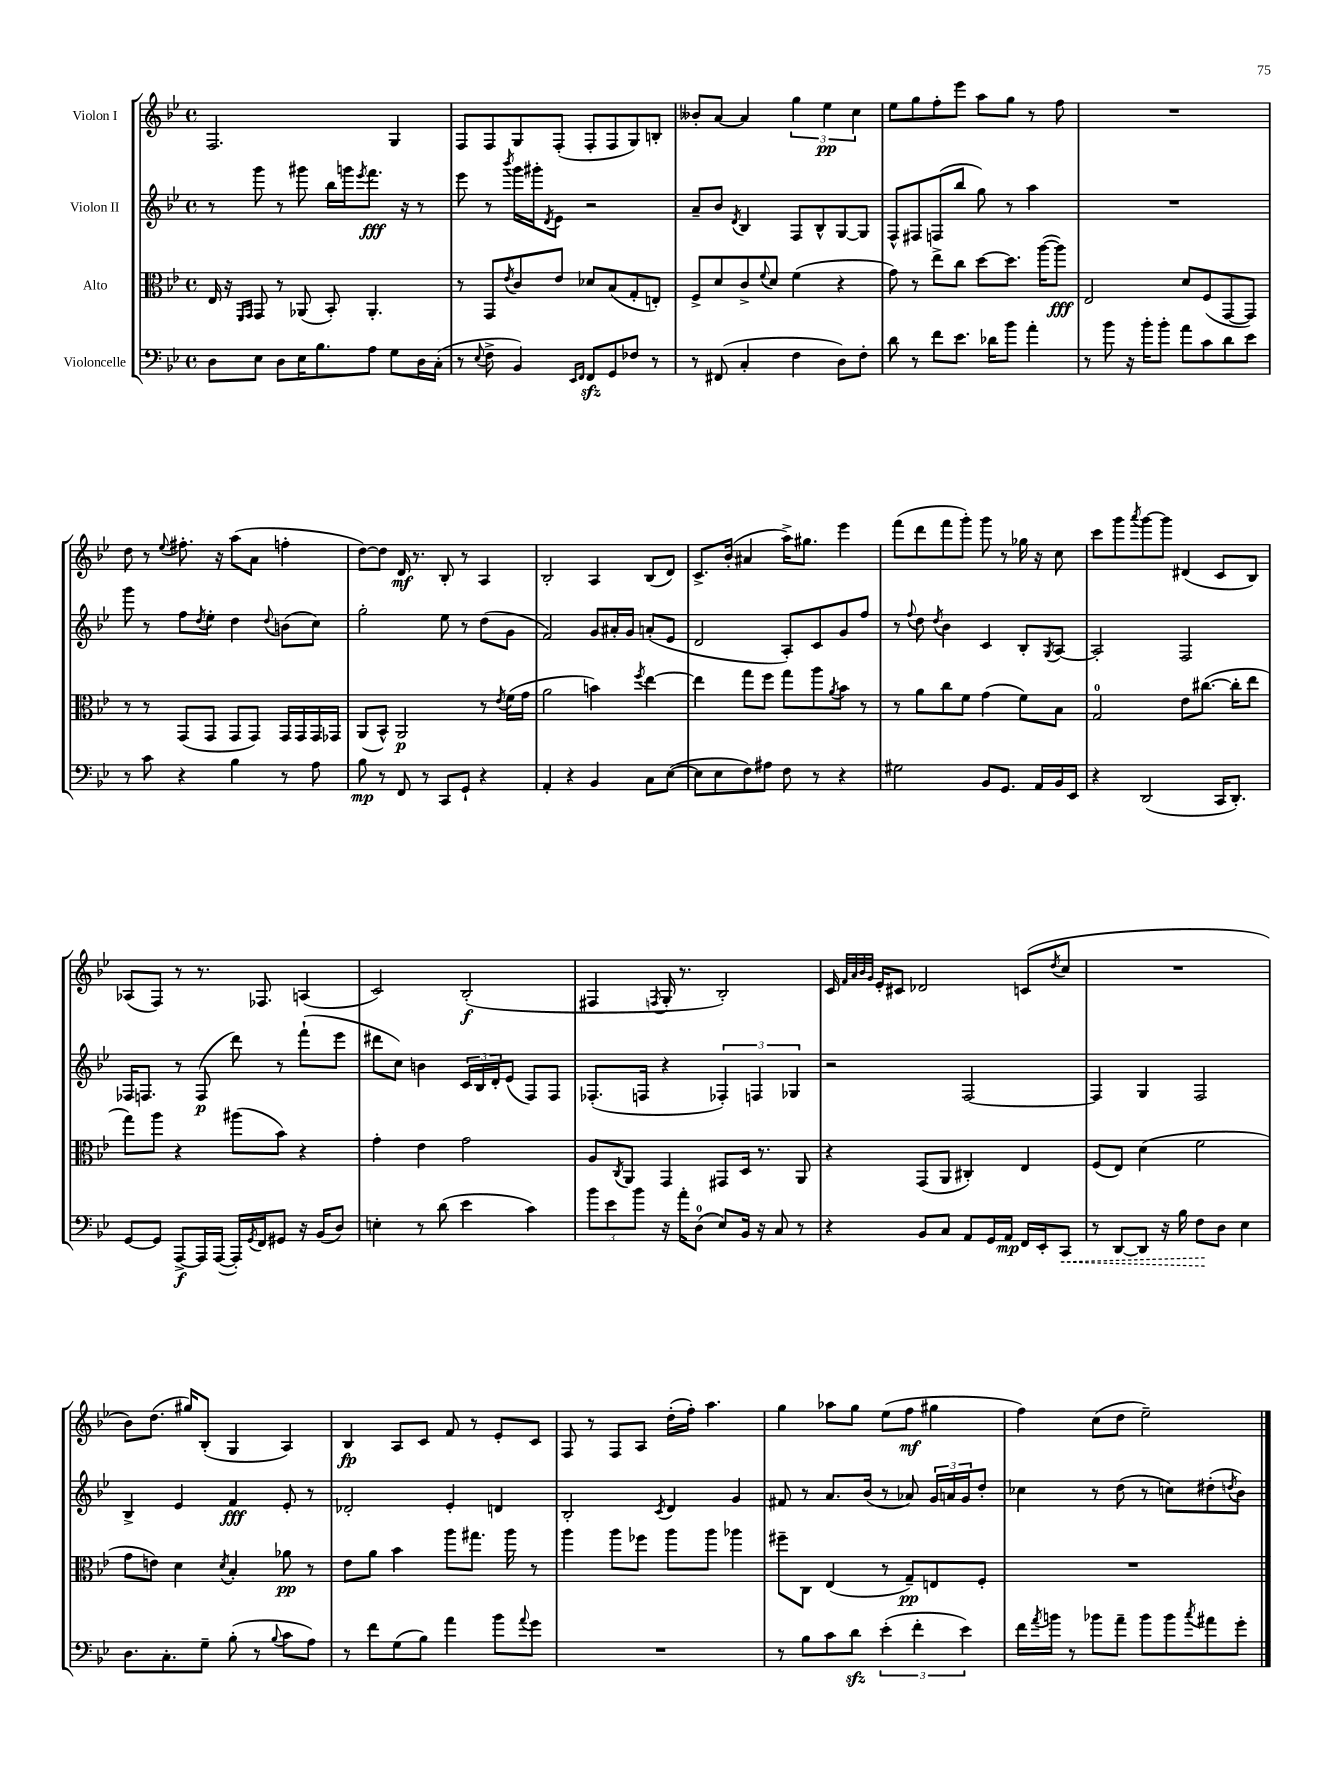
<<
\new StaffGroup <<
\new Staff = "s0" \with { instrumentName = "Violon I" } {
    \clef treble \key bes \major \defaultTimeSignature \time 4/4
    f2. g4 |
    f8 f8 g8 f8-.( f8-. f8 g8) b8-. |
    beses'8-. a'8~ a'4 \tuplet 3/2 { g''4 ees''4\pp c''4 } |
    ees''8 g''8 f''8-. ees'''8 a''8 g''8 r8 f''8 |
    R1 |
    d''8 r8 \appoggiatura { ees''8 } fis''8.-. r16 a''8( a'8 f''4-. |
    d''8~) d''8 d'16\mf r8. bes8-. r8 a4 |
    bes2-. a4 bes8( d'8) |
    c'8.-> bes'16-.( ais'4 a''16->) gis''8. ees'''4 |
    f'''8( d'''8 f'''8 g'''8-.) g'''8 r8 ges''16 r16 c''8 |
    c'''8 g'''8 \acciaccatura { a'''8 } g'''8~ g'''8 dis'4( c'8 bes8) |
    aes8( f8) r8 r8. fes8. a4( |
    c'2) bes2-.\f( |
    fis4 \acciaccatura { f8 } g16-. r8. bes2-.) |
    c'16 \grace { f'32 a'32 bes'32 g'32 } ees'16-. cis'8 des'2 c'8( \acciaccatura { d''8 } c''8 |
    R1 |
    bes'8) d''8.( gis''16) bes8-.( g4 a4) |
    bes4\fp a8 c'8 f'8 r8 ees'8-. c'8 |
    f8 r8 f8 a8 d''16-.( f''16-.) a''4. |
    g''4 aes''8 g''8 ees''8( f''8\mf gis''4 |
    f''4) c''8( d''8 ees''2--) \bar "|." |
}
\new Staff = "s1" \with { instrumentName = "Violon II" } {
    \clef treble \key bes \major \defaultTimeSignature \time 4/4
    r8 g'''8 r8 gis'''8 bes''16 g'''16 \acciaccatura { ees'''8 } f'''8.\fff r16 r8 |
    ees'''8 r8 \acciaccatura { bes'''8 } g'''16 gis'''16-. \acciaccatura { d'8 } ees'8 r2 |
    a'8-- bes'8 \acciaccatura { d'8 } bes4 f8 bes8-^ g8~ g8 |
    f8-^ fis8 f8( bes''8 g''8) r8 a''4 |
    R1 |
    g'''8 r8 f''8 \acciaccatura { d''8 } ees''8-. d''4 \appoggiatura { d''8 } b'8( c''8) |
    g''2-. ees''8 r8 d''8( g'8 |
    f'2) g'8 ais'16-. g'16 a'8-.( ees'8 |
    d'2 a8-.) c'8 g'8 f''8 |
    r8 \appoggiatura { f''8 } d''8 \acciaccatura { d''8 } bes'4 c'4 bes8-. \acciaccatura { g8 } a8~ |
    a2-. f2 |
    fes16 f8. r8 f8\p( d'''8) r8 f'''8-!( ees'''8 |
    dis'''8 c''8) b'4 \tuplet 3/2 { c'16 bes16 d'16-. } ees'8( f8) f8 |
    fes8.-.( f16 r4 \tuplet 3/2 { fes4-.) f4 ges4 } |
    r2 f2~ |
    f4 g4 f2 |
    bes4-> ees'4 f'4\fff ees'8-. r8 |
    des'2-. ees'4-. d'4 |
    bes2-. \acciaccatura { c'8 } d'4 g'4 |
    fis'8 r8 a'8. bes'16( r8 aes'8) \tuplet 3/2 { g'16 a'16 g'16 } d''8-. |
    ces''4 r8 d''8( r8 c''8) dis''8-.( \acciaccatura { d''8 } bes'8) \bar "|." |
}
\new Staff = "s2" \with { instrumentName = "Alto" } {
    \clef alto \key bes \major \defaultTimeSignature \time 4/4
    ees16 r16 \grace { f,16 g,16 } g,8 r8 aes,8( bes,8-.) aes,4.-. |
    r8 g,8 \acciaccatura { ees'8 } c'8 ees'8 des'8 bes8( g8-. e8-.) |
    f8-> d'8 c'8-> \appoggiatura { f'8 } d'8 f'4( r4 |
    g'8) r8 ees''8-> c''8 d''8~ d''8. a''16~( a''8\fff) |
    ees2 d'8 f8( g,8~ g,8) |
    r8 r8 g,8( g,8 g,8 g,8) g,16 g,16 g,16 ges,16 |
    a,8( bes,8-^) a,2\p r8 \acciaccatura { ees'8 } f'16( g'16 |
    a'2 b'4) \acciaccatura { f''8 } ees''4~ |
    ees''4 g''8 f''8 g''8 a''8 \acciaccatura { a'8 } bes'8 r8 |
    r8 a'8 c''8 f'8 g'4( f'8) bes8 |
    g2-0 ees'8 cis''8.~( cis''16-. ees''8 |
    g''8) a''8 r4 ais''8( bes'8) r4 |
    g'4-. ees'4 g'2 |
    a8 \acciaccatura { c8 } a,8 g,4 gis,8 d16 r8. a,8 |
    r4 g,8( a,8 cis4-.) ees4 |
    f8( ees8) d'4( f'2 |
    g'8 e'8) d'4 \acciaccatura { d'8 } bes4-. aes'8\pp r8 |
    ees'8 a'8 bes'4 a''8 gis''8. a''16 r8 |
    a''4 a''8 fes''8 a''8 a''8 aes''4 |
    fis''8-- c8 ees4( r8 g8--\pp) e8 f8-. |
    R1 \bar "|." |
}
\new Staff = "s3" \with { instrumentName = "Violoncelle" } {
    \clef bass \key bes \major \defaultTimeSignature \time 4/4
    d8 ees8 d8 ees16 bes8. a8 g8 d16 c16-.( |
    r8 \appoggiatura { ees8 } f8-> bes,4) \grace { ees,16 f,16 } f,8\sfz g,8 fes8 r8 |
    r8 fis,8( c4-. f4 d8) f8-. |
    d'8 r8 f'8 ees'8. des'16 bes'8 a'4-. |
    r8 bes'8 r16 bes'16-. bes'8-. a'8 c'8 d'8 ees'8 |
    r8 c'8 r4 bes4 r8 a8 |
    bes8\mp r8 f,8 r8 c,8 g,8-! r4 |
    a,4-. r4 bes,4 c8 ees8~( |
    ees8 ees8 f8) ais8 f8 r8 r4 |
    gis2 bes,8 g,8. a,16 bes,16 ees,16 |
    r4 d,2( c,16 d,8.-.) |
    g,8~ g,8 a,,8~->\f a,,16 a,,16~( a,,16-.) \acciaccatura { g,8 } f,16 gis,8 r16 bes,16( d8) |
    e4-. r8 d'8( ees'4 c'4) |
    \tuplet 3/2 { bes'8 ees'8 bes'8 } r16 a'16-. d8-0( ees8) bes,16 r16 c8 r8 |
    r4 bes,8 c8 a,8 g,16 a,16\mp f,16 ees,16-. \once \override Hairpin.style = #'dashed-line c,8\< |
    r8 d,8~ d,8 r16 bes16 f8\! d8 ees4 |
    d8. c8.-. g8-- bes8-.( r8 \appoggiatura { bes8 } c'8 a8) |
    r8 f'8 g8( bes8) a'4 bes'8 \appoggiatura { a'8 } g'8 |
    R1 |
    r8 bes8 c'8 d'8\sfz \tuplet 3/2 { ees'4-.( f'4-. ees'4) } |
    f'16 \acciaccatura { a'8 } b'16 r8 bes'8 a'8-- bes'8 bes'8 \acciaccatura { c''8 } ais'8 g'8-. \bar "|." |
}
>>
>>
\layout { \context { \Score \remove "Bar_number_engraver" } }
